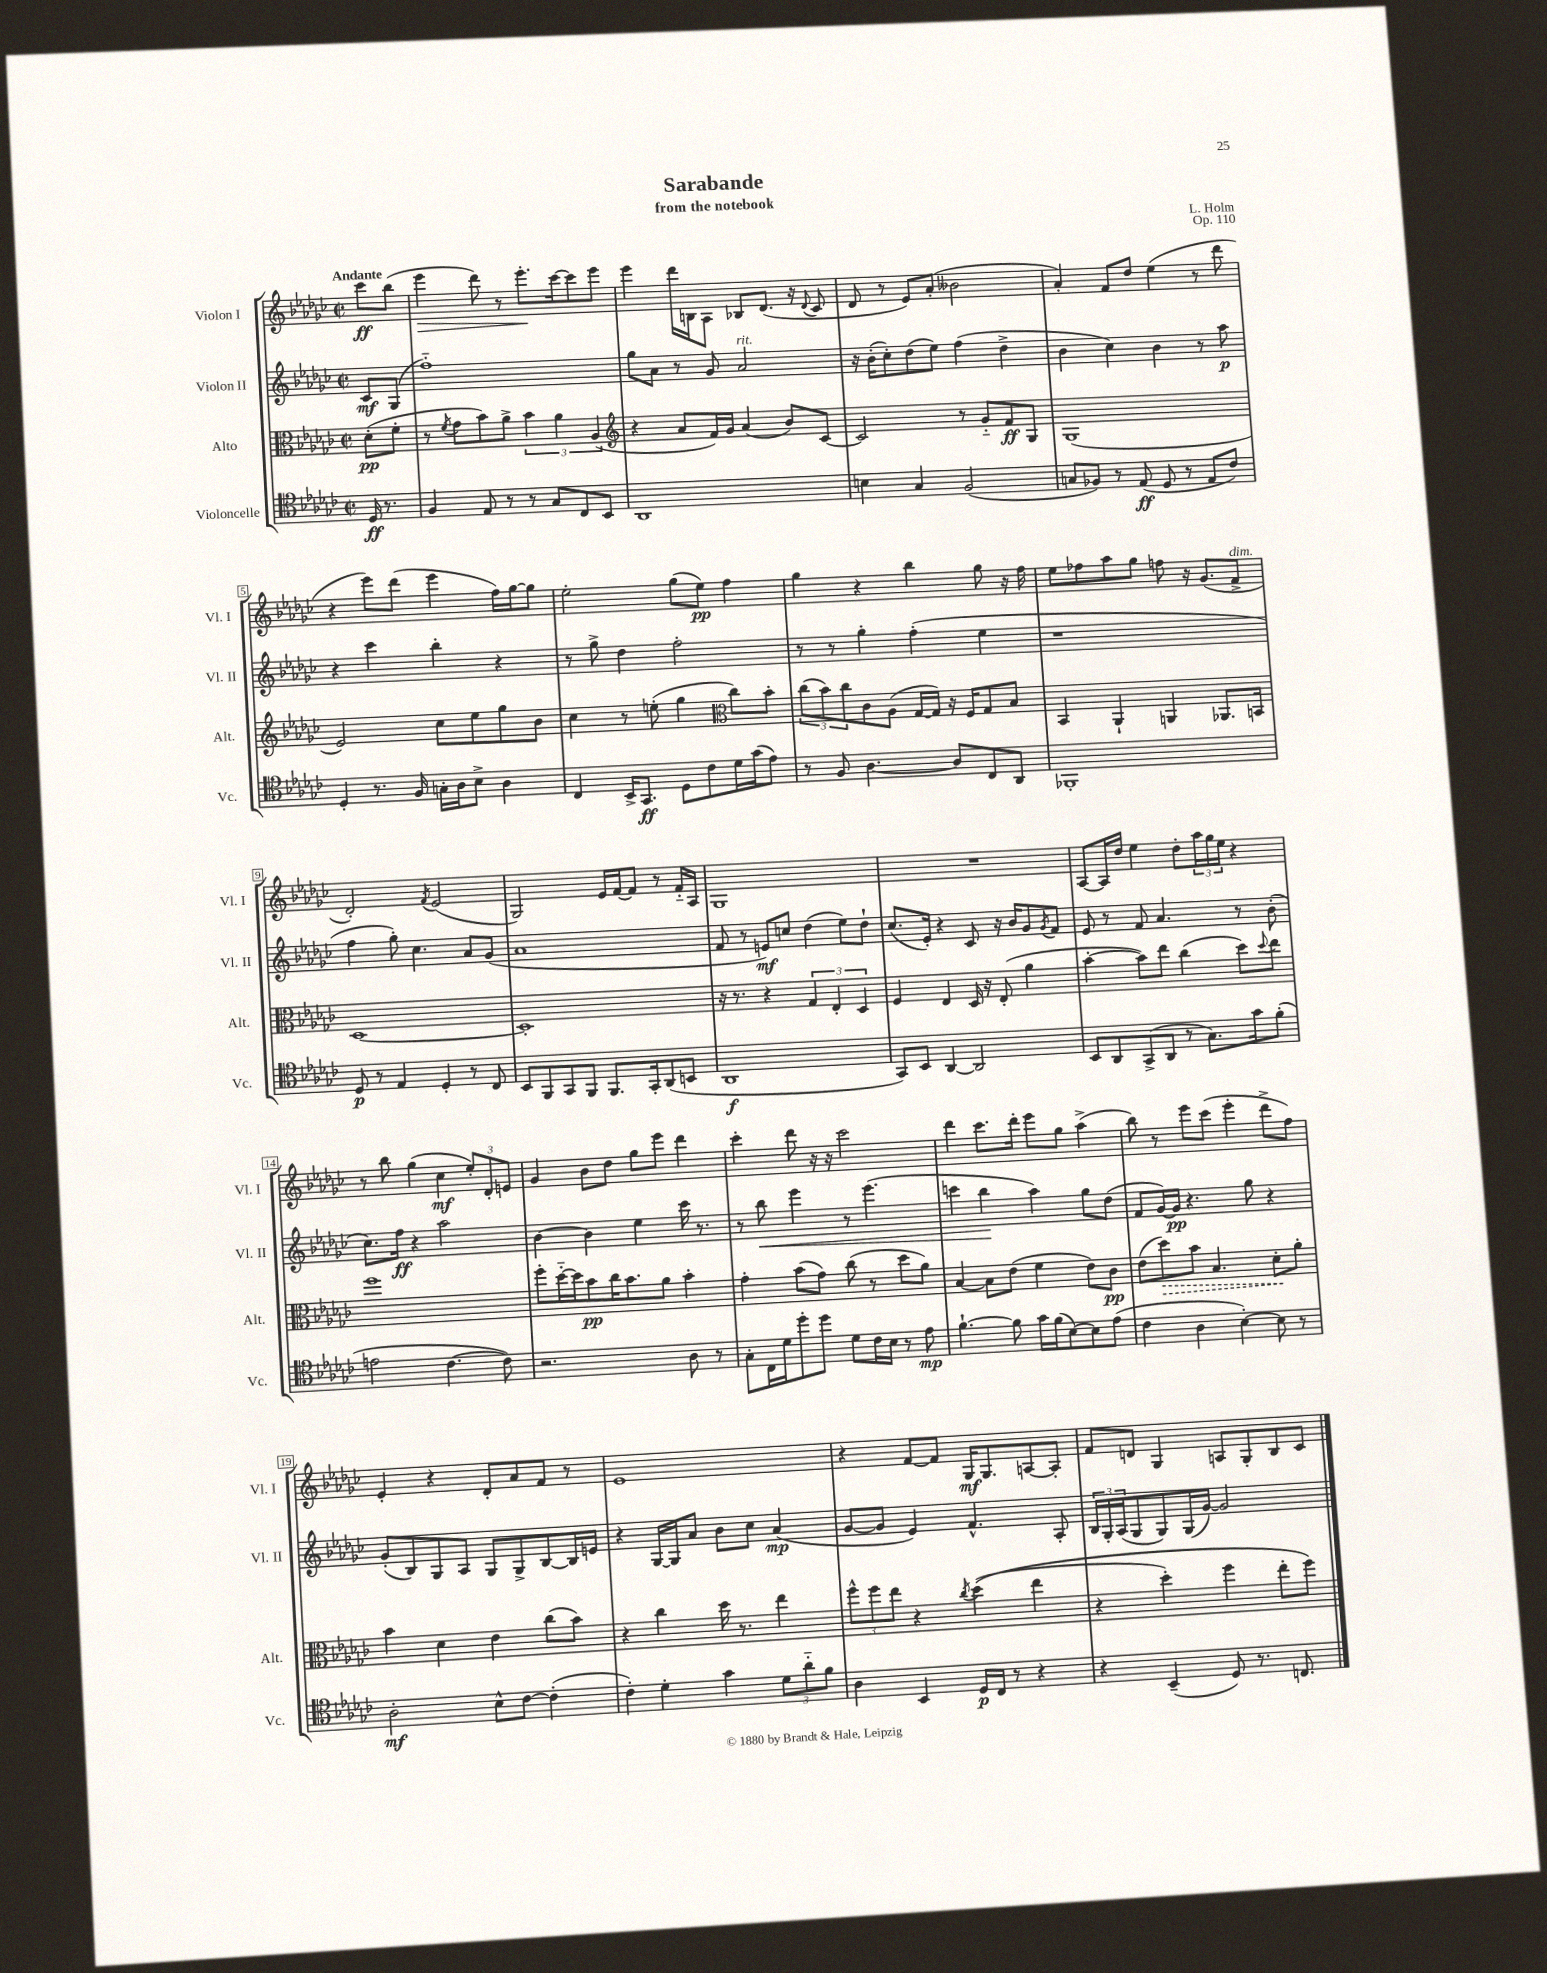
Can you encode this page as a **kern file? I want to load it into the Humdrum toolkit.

**kern	**dynam	**kern	**dynam	**kern	**dynam	**kern	**dynam
*part4	*part4	*part3	*part3	*part2	*part2	*part1	*part1
*staff4	*staff4	*staff3	*staff3	*staff2	*staff2	*staff1	*staff1
*I"Violoncelle	*	*I"Alto	*	*I"Violon II	*	*I"Violon I	*
*I'Vc.	*	*I'Alt.	*	*I'Vl. II	*	*I'Vl. I	*
*clefC4	*	*clefC3	*	*clefG2	*	*clefG2	*
*k[b-e-a-d-g-c-]	*	*k[b-e-a-d-g-c-]	*	*k[b-e-a-d-g-c-]	*	*k[b-e-a-d-g-c-]	*
*M2/2	*	*M2/2	*	*M2/2	*	*M2/2	*
*met(c|)	*	*met(c|)	*	*met(c|)	*	*met(c|)	*
=	=	=	=	=	=	=	=
!	!	!	!	!	!	!LO:TX:a:B:t=Andante	!
16D-/	ff	(8d-'\L	pp	8c-/L	mf	8ccc-\L	ff
8.r	.	.	.	.	.	.	.
.	.	8f'\J	.	(8G-/J	.	(8bb-\J	.
=1	=1	=1	=1	=1	=1	=1	=1
!	!	!	!	!	!	!	!LO:HP:b
4F/	.	8r	.	1ff)	.	4eee-\	>
.	.	8qf/	.	.	.	.	.
.	.	8g-\L	.	.	.	.	.
8E-/	.	8b-\)	.	.	.	8ddd-\)	.
8r	.	8a-^\J	.	.	.	8r	.
8r	.	6b-\	.	.	.	8.eee-'\L	.
8G-/L	.	.	.	.	.	.	.
.	.	6a-\	.	.	.	.	.
.	.	.	.	.	.	[16ccc-\k	]
8C-/	.	.	.	.	.	8ccc-\]	.
.	.	(6A-/	.	.	.	.	.
8BB-/J	.	.	.	.	.	8eee-\J	.
=2	=2	=2	=2	=2	=2	=2	=2
*	*	*clefG2	*	*	*	*	*
1AA-	.	4r	.	8gg-\L	.	4eee-\	.
.	.	.	.	8a-\J	.	.	.
.	.	8a-/L	.	8r	.	16ddd-\LL	.
.	.	.	.	.	.	16Bn\J	.
.	.	16f/L)	.	8g-/	.	8A-\J	.
.	.	16g-/JJ	.	.	.	.	.
!	!	!	!	!LO:TX:a:i:t=rit.	!	!	!
.	.	(4a-/	.	2a-/	.	8B-X/L	.
.	.	.	.	.	.	(8.d-/J	.
.	.	8b-/L)	.	.	.	.	.
.	.	.	.	.	.	16r	.
.	.	.	.	.	.	8qqd-/	.
.	.	[8c-/J	.	.	.	8c-/	.
=3	=3	=3	=3	=3	=3	=3	=3
4Bn\	.	2c-/]	.	16r	.	8d-/	.
.	.	.	.	(16b-'\KL	.	.	.
.	.	.	.	8cc-'\)	.	8r	.
4G-/	.	.	.	(8dd-\	.	8e-/L)	.
.	.	.	.	8ee-\J)	.	(8a-'/J	.
(2F/	.	8r	.	(4ff\	.	2b--X\	.
.	.	8g-/L	.	.	.	.	.
.	.	8f/	ff	4dd-^\	.	.	.
.	.	8G-/J	.	.	.	.	.
=4	=4	=4	=4	=4	=4	=4	=4
8Gn/L	.	(1G-	.	4b-\	.	4a-'/)	.
8F-X/J)	.	.	.	.	.	.	.
8r	.	.	.	4cc-\)	.	8f/L	.
(8E-/	ff	.	.	.	.	8dd-/J	.
8D-/	.	.	.	4b-\	.	(4ee-\	.
8r	.	.	.	.	.	.	.
8E-/L	.	.	.	8r	.	8r	.
8c-/J)	.	.	.	8aa-\	p	8ddd-\	.
!!LO:LB:g=z
=5	=5	=5	=5	=5	=5	=5	=5
4D-'/	.	2e-/)	.	4r	.	4r	.
8.r	.	.	.	4ccc-\	.	8eee-\L)	.
.	.	.	.	.	.	(8ddd-\J	.
16F/	.	.	.	.	.	.	.
16Gn'\LL	.	8cc-\L	.	4bb-'\	.	4eee-\	.
16A-\J	.	.	.	.	.	.	.
8B-^\J	.	8ee-\	.	.	.	.	.
4A-\	.	8gg-\	.	4r	.	16ff\LL)	.
.	.	.	.	.	.	[16gg-\J	.
.	.	8b-\J	.	.	.	8gg-\J]	.
=6	=6	=6	=6	=6	=6	=6	=6
4C-/	.	4cc-\	.	8r	.	2ee-'\	.
.	.	.	.	8gg-^\	.	.	.
16BB-^/KL	.	8r	.	4dd-\	.	.	.
8.GG-/J	ff	.	.	.	.	.	.
.	.	(8een'\	.	.	.	.	.
8D-\L	.	4gg-\	.	2ff'\	.	(8gg-\L	.
8c-\	.	.	.	.	.	8ee-\J)	pp
*	*	*clefC3	*	*	*	*	*
16d-\L	.	8cc-\L)	.	.	.	4ff\	.
(16g-\J	.	.	.	.	.	.	.
8e-\J)	.	8b-'\J	.	.	.	.	.
=7	=7	=7	=7	=7	=7	=7	=7
8r	.	(12cc-\L	.	8r	.	4gg-\	.
.	.	12b-\)	.	.	.	.	.
8F/	.	.	.	8r	.	.	.
.	.	12cc-\	.	.	.	.	.
[4.A-\	.	8c-\	.	4gg-'\	.	4r	.
.	.	(8A-\J	.	.	.	.	.
.	.	[16G-/LL	.	(4ff'\	.	4bb-\	.
.	.	16G-/JJ])	.	.	.	.	.
8A-/L]	.	16r	.	.	.	.	.
.	.	16F/KL	.	.	.	.	.
8C-/	.	8G-/	.	4ee-\	.	8gg-\	.
8AA-/J	.	8B-/J	.	.	.	16r	.
.	.	.	.	.	.	16ff\	.
=8	=8	=8	=8	=8	=8	=8	=8
1FF-X'	.	4BB-/	.	1r	.	8ee-\L	.
.	.	.	.	.	.	8ff-X\	.
.	.	4AA-`/	.	.	.	8aa-\	.
.	.	.	.	.	.	8gg-\J	.
.	.	4AAn/	.	.	.	8ffn\	.
.	.	.	.	.	.	16r	.
.	.	.	.	.	.	(8.g-/L	.
.	.	8.AA-X/L	.	.	.	.	.
!	!	!	!	!	!	!LO:TX:a:i:t=dim.	!
.	.	.	.	.	.	8f^/J	.
.	.	16BBn/Jk	.	.	.	.	.
!!LO:LB:g=z
=9	=9	=9	=9	=9	=9	=9	=9
8D-/	p	[1D-	.	4ff\	.	2d-'/)	.
8r	.	.	.	.	.	.	.
4E-/	.	.	.	8gg-'\)	.	.	.
.	.	.	.	4.cc-\	.	.	.
.	.	.	.	.	.	8qf/	.
4D-'/	.	.	.	.	.	(2e-/	.
8r	.	.	.	8a-/L	.	.	.
8C-/	.	.	.	(8g-/J	.	.	.
=10	=10	=10	=10	=10	=10	=10	=10
8BB-/L	.	1D-']	.	1a-	.	2G-/)	.
8FF/	.	.	.	.	.	.	.
8GG-/	.	.	.	.	.	.	.
8FF/J	.	.	.	.	.	.	.
8.FF/L	.	.	.	.	.	16e-/LL	.
.	.	.	.	.	.	[16f/J	.
.	.	.	.	.	.	8f/J]	.
16GG-'/k	.	.	.	.	.	.	.
(8AA-/	.	.	.	.	.	8r	.
8BBn/J	.	.	.	.	.	16f/LL	.
.	.	.	.	.	.	16A-/JJ	.
=11	=11	=11	=11	=11	=11	=11	=11
1AA-	f	16r	.	8f/	.	1G-	.
.	.	8.r	.	.	.	.	.
.	.	.	.	8r	.	.	.
.	.	4r	.	8en/L)	mf	.	.
.	.	.	.	8ccn/J	.	.	.
.	.	6G-/	.	(4dd-\	.	.	.
.	.	6E-'/	.	.	.	.	.
.	.	.	.	8ee-\L)	.	.	.
.	.	6D-/	.	.	.	.	.
.	.	.	.	8dd-`\J	.	.	.
=12	=12	=12	=12	=12	=12	=12	=12
8GG-/L)	.	4F/	.	(8.cc-/L	.	1r	.
8BB-/J	.	.	.	.	.	.	.
.	.	.	.	16e-'/Jk)	.	.	.
[4AA-/	.	4E-/	.	4r	.	.	.
2AA-/]	.	16D-/	.	8c-/	.	.	.
.	.	16r	.	.	.	.	.
.	.	(8E-'/	.	16r	.	.	.
.	.	.	.	16b-/KL	.	.	.
.	.	4a-\	.	8g-/	.	.	.
.	.	.	.	8qg-/	.	.	.
.	.	.	.	8f/J	.	.	.
=13	=13	=13	=13	=13	=13	=13	=13
8BB-/L	.	[4b-'\	.	8e-/	.	[8A-/L	.
8AA-/	.	.	.	8r	.	16A-/L]	.
.	.	.	.	.	.	16dd-/JJ	.
(8GG-^/	.	8b-\L])	.	8f/	.	4ee-\	.
8AA-/J	.	8ee-\J	.	4.a-/	.	.	.
8r	.	(4cc-\	.	.	.	8dd-'\L	.
8.G-\L)	.	.	.	.	.	24aa-\L	.
.	.	.	.	.	.	24gg-\	.
.	.	.	.	.	.	24ee-\JJ	.
.	.	8dd-\L)	.	8r	.	4r	.
16g-\k	.	.	.	.	.	.	.
.	.	8qqdd-/	.	.	.	.	.
(8f'\J	.	8ee-\J	.	(8b-'\	.	.	.
!!LO:LB:g=z
=14	=14	=14	=14	=14	=14	=14	=14
2en\	.	1ff	.	8.cc-\L)	.	8r	.
.	.	.	.	.	.	8bb-\	.
.	.	.	.	16ff\Jk	ff	.	.
.	.	.	.	4r	.	(4gg-\	.
[4.c-\	.	.	.	2aa-\	.	4cc-\	mf
.	.	.	.	.	.	12ee-'/L)	.
.	.	.	.	.	.	12d-'/	.
8c-\])	.	.	.	.	.	.	.
.	.	.	.	.	.	12en/J	.
=15	=15	=15	=15	=15	=15	=15	=15
2.r	.	8ff'\L	.	[4b-\	.	4g-/	.
.	.	[16dd-\L	.	.	.	.	.
.	.	16dd-\J]	.	.	.	.	.
.	.	8b-\	pp	4b-\]	.	8b-\L	.
.	.	16cc-\K	.	.	.	8dd-\J	.
.	.	8.b-\	.	.	.	.	.
.	.	.	.	4ee-\	.	8gg-\L	.
.	.	8a-\J	.	.	.	8eee-\J	.
8A-\	.	4b-'\	.	16ccc-\	.	4ddd-\	.
.	.	.	.	8.r	.	.	.
8r	.	.	.	.	.	.	.
=16	=16	=16	=16	=16	=16	=16	=16
8G-'\L	.	4g-'\	.	8r	.	4ccc-'\	.
!	!	!	!	!	!LO:HP:b	!	!
16C-\L	.	.	.	8bb-\	<	.	.
16d-\J	.	.	.	.	.	.	.
8dd-'\	.	(8b-\L	.	4eee-\	.	8ddd-\	.
8dd-\J	.	8g-\J)	.	.	.	16r	.
.	.	.	.	.	.	16r	.
8d-\L	.	(8cc-\	.	8r	.	2ccc-\	.
16c-\L	.	8r	.	(4.eee-\	.	.	.
16B-\JJ	.	.	.	.	.	.	.
8r	.	8dd-\L	.	.	.	.	.
8e-\	mp	8a-\J)	.	.	.	.	.
=17	=17	=17	=17	=17	=17	=17	=17
[4.f`\	.	[4B-/	.	4cccn\	.	4ddd-\	.
.	.	8B-\L]	.	4bb-\	.	8.ccc-\L	.
8f\]	.	(8e-\J	.	.	.	.	.
.	.	.	.	.	.	16ddd-'\Jk	.
16g-\LL	.	4f\	.	4aa-\)	[	8eee-\L	.
(16f\J	.	.	.	.	.	.	.
[8B-\)	.	.	.	.	.	8gg-\J	.
8B-\]	.	8e-\L)	.	8gg-\L	.	(4aa-^\	.
(8e-\J	.	8c-\J	pp	(8dd-\J	.	.	.
=18	=18	=18	=18	=18	=18	=18	=18
4c-\	.	(8e-\L	.	8f/L	.	8bb-\)	.
!	!	!	!LO:HP:b	!	!	!	!
.	.	8dd-\)	>	[16g-/L)	.	8r	.
.	.	.	.	16g-/JJ]	pp	.	.
4A-\	.	8b-\J	.	4.r	.	8eee-\L	.
.	.	4.B-/	.	.	.	(8ccc-\J	.
[4B-'\)	.	.	.	.	.	4eee-'\	.
.	.	.	.	8gg-\	.	.	.
8B-\]	.	8d-'\L	.	4r	.	8ddd-^\L	.
8r	.	8a-'\J	]	.	.	8ff\J)	.
!!LO:LB:g=z
=19	=19	=19	=19	=19	=19	=19	=19
2A-'\	mf	4b-\	.	(8g-'/L	.	4e-'/	.
.	.	.	.	8B-/)	.	.	.
.	.	4d-\	.	8G-/	.	4r	.
.	.	.	.	8A-/J	.	.	.
8B-^^\L	.	4e-\	.	8G-/L	.	8d-'/L	.
[8c-\J	.	.	.	8G-^/	.	8a-/	.
(4c-'\]	.	(8cc-\L	.	[8B-/	.	8f/J	.
.	.	8b-\J)	.	16B-/L]	.	8r	.
.	.	.	.	16en/JJ	.	.	.
=20	=20	=20	=20	=20	=20	=20	=20
4c-'\)	.	4r	.	4r	.	1e-	.
4d-'\	.	4cc-\	.	[16G-/LL	.	.	.
.	.	.	.	16G-/J]	.	.	.
.	.	.	.	8a-/J	.	.	.
4g-\	.	16dd-\	.	8b-\L	.	.	.
.	.	8.r	.	.	.	.	.
.	.	.	.	8cc-\J	.	.	.
12d-\L	.	4ee-\	.	(4a-/	mp	.	.
12a-\	.	.	.	.	.	.	.
12f\J	.	.	.	.	.	.	.
=21	=21	=21	=21	=21	=21	=21	=21
4A-\	.	12ff^^\L	.	[8g-/L	.	4r	.
.	.	12ff\	.	.	.	.	.
.	.	.	.	8g-/J]	.	.	.
.	.	12ee-\J	.	.	.	.	.
4BB-/	.	4r	.	4e-/)	.	[8f/L	.
.	.	.	.	.	.	8f/J]	.
.	.	8qcc-/	.	.	.	.	.
16D-/LL	p	((4dd-\	.	4.f^^/	.	16G-/KL	mf
16C-/JJ	.	.	.	.	.	8.G-/	.
8r	.	.	.	.	.	.	.
4r	.	4ee-\	.	.	.	[8An/	.
.	.	.	.	8A-'/	.	8A'/J]	.
=22	=22	=22	=22	=22	=22	=22	=22
4r	.	4r	.	24B-/LL	.	8f/L	.
.	.	.	.	24G-'/	.	.	.
.	.	.	.	(24A-/J	.	.	.
.	.	.	.	8G-/	.	8dn/J	.
(4BB-~/	.	4dd-'\)	.	8G-/)	.	4G-/	.
.	.	.	.	(16G-/L	.	.	.
.	.	.	.	[16g-/JJ)	.	.	.
8D-/)	.	4ff\	.	2g-/]	.	8An/L	.
8.r	.	.	.	.	.	8G-'/	.
.	.	8ee-'\L	.	.	.	8B-/	.
8.Cn/	.	.	.	.	.	.	.
.	.	8ff\J)	.	.	.	8c-/J	.
==	==	==	==	==	==	==	==
*-	*-	*-	*-	*-	*-	*-	*-
